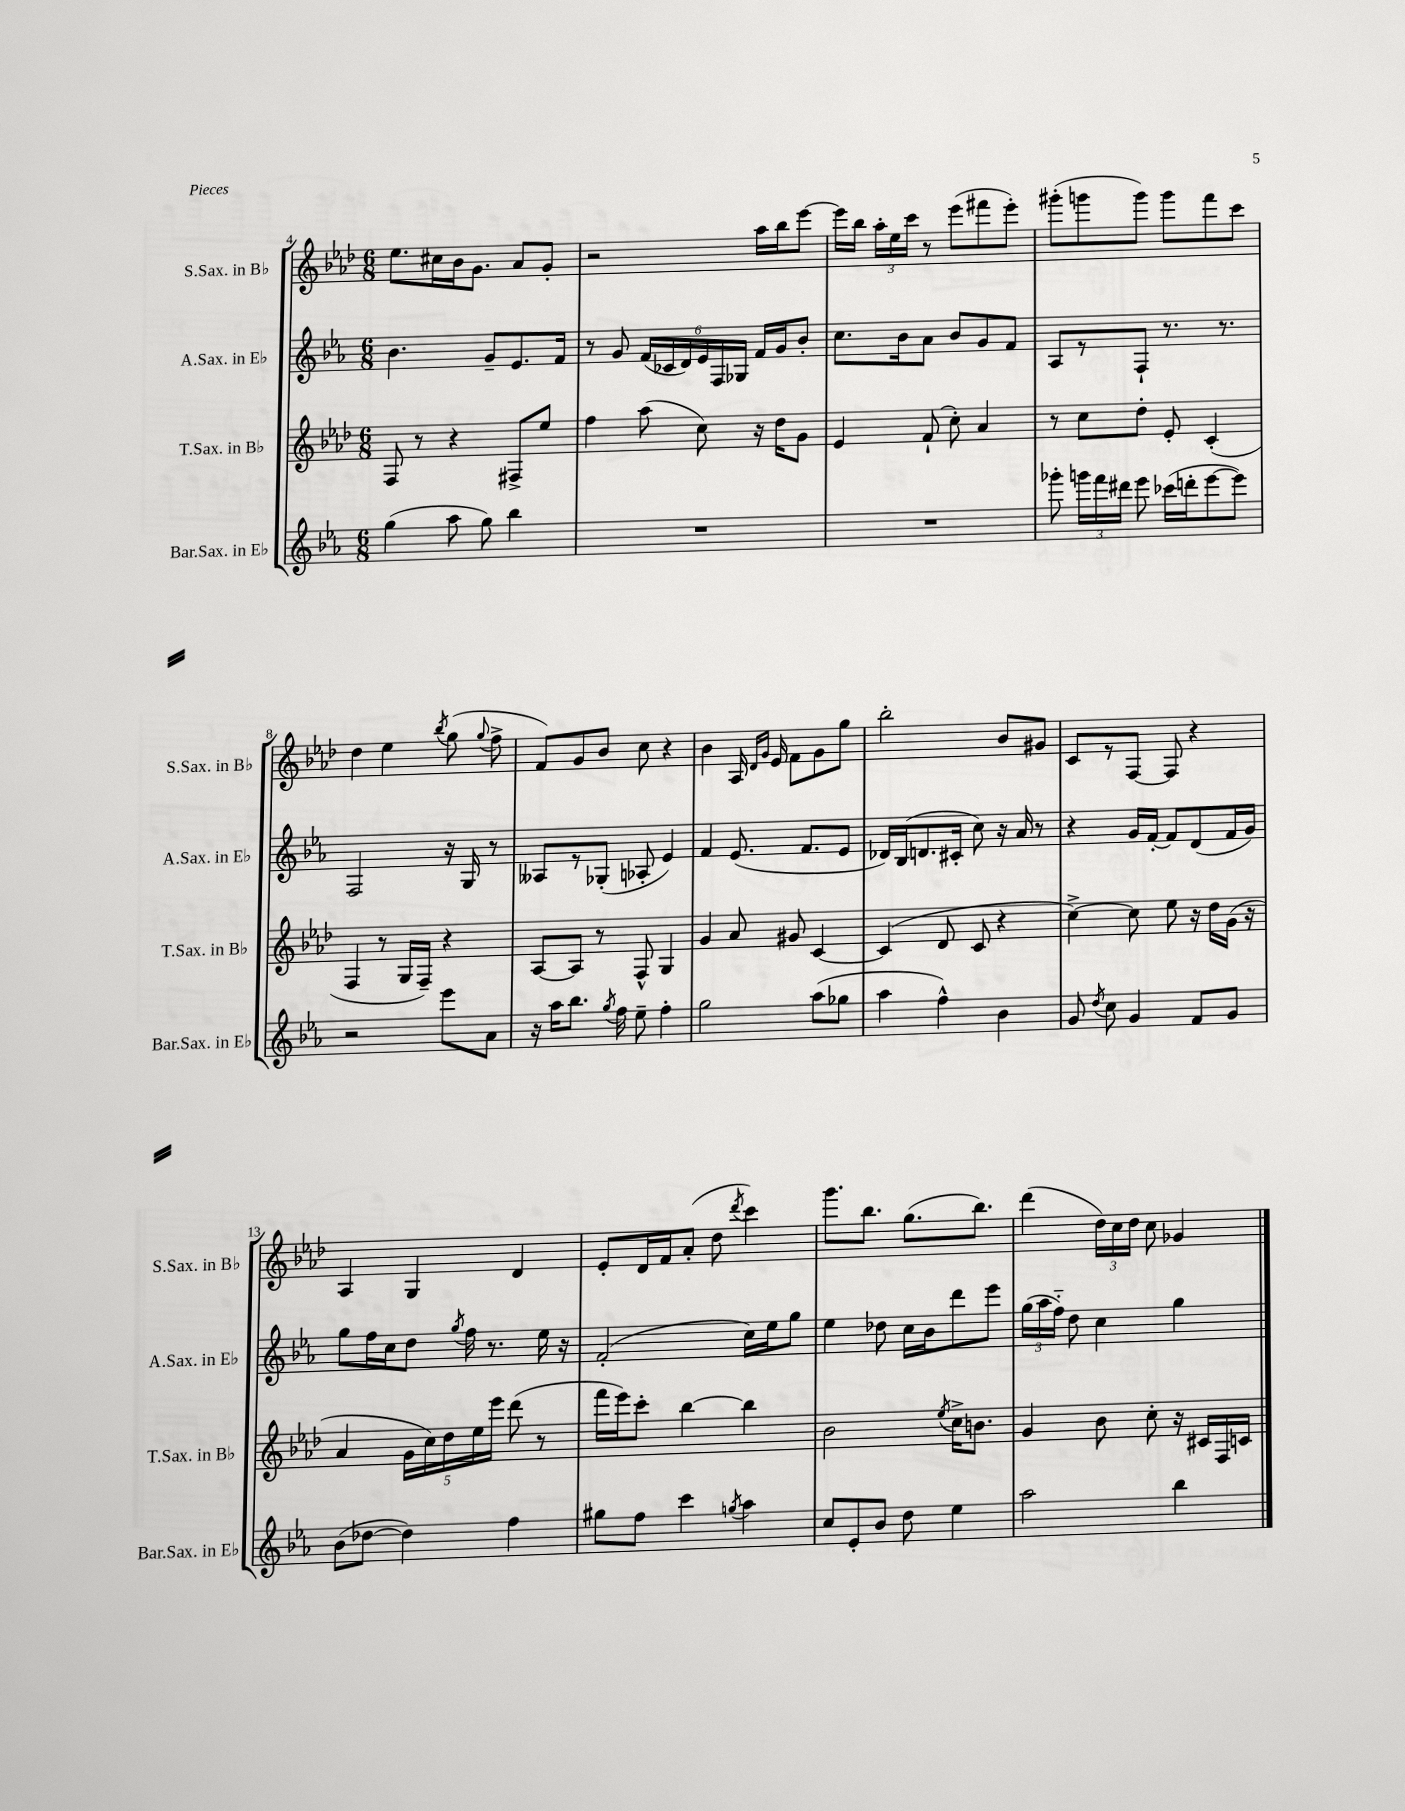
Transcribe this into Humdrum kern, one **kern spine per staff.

**kern	**kern	**kern	**kern
*part4	*part3	*part2	*part1
*staff4	*staff3	*staff2	*staff1
*I"Bar.Sax. in E♭	*I"T.Sax. in B♭	*I"A.Sax. in E♭	*I"S.Sax. in B♭
*I'Bar.Sax. in E♭	*I'T.Sax. in B♭	*I'A.Sax. in E♭	*I'S.Sax. in B♭
*clefG2	*clefG2	*clefG2	*clefG2
*k[b-e-a-]	*k[b-e-a-d-]	*k[b-e-a-]	*k[b-e-a-d-]
*M6/8	*M6/8	*M6/8	*M6/8
=4	=4	=4	=4
(4gg\	8F/	4.b-\	8.ee-\L
.	8r	.	.
.	.	.	16cc#X\L
8aa-\	4r	.	16b-\J
.	.	.	8.g\J
8gg\)	.	8g~/L	.
4bb-\	8F#X^/L	8.e-/	8a-/L
.	8ee-/J	.	8g'/J
.	.	16f/Jk	.
=5	=5	=5	=5
2.r	4ff\	8r	2r
.	.	8g/	.
.	(8aa-\	(24f/LL	.
.	.	24c-X/	.
.	.	24d/)	.
.	8cc\)	24e-/	.
.	.	24F/	.
.	.	24G-X/JJ	.
.	16r	16f/LL	16aa-\LL
.	16dd-\KL	16g/J	16bb-\J
.	8g\J	8b-'/J	[8eee-\J
=6	=6	=6	=6
2.r	4e-/	8.cc\L	16eee-\LL]
.	.	.	16bb-\JJ
.	.	.	24aa-'\LL
.	.	.	24ee-\
.	.	16b-\k	.
.	.	.	24ccc\JJ
.	(8f`/	8a-\J	8r
.	8cc'\)	8b-/L	(8eee-\L
.	4a-/	8g/	8fff#X\
.	.	8f/J	8eee-'\J)
=7	=7	=7	=7
8ggg-X'\	8r	8A-/L	(8ggg#X'\L
24gggn\LL	8cc\L	8r	8gggn\
24fff\	.	.	.
24ddd#X\JJ	.	.	.
8eee-\	8dd-'\J	8F`/J	8ggg\J)
(16ccc-X\LL	8e-'/	8.r	8ggg\L
16dddn'\J	.	.	.
[8eee-\	(4c'/	.	8fff\
.	.	8.r	.
8eee-\J])	.	.	8ccc\J
!!LO:LB:g=z
=8	=8	=8	=8
2r	4F/	2F/	4dd-\
.	8r	.	4ee-\
.	16G/LL	.	.
.	16F~/JJ)	.	.
.	.	.	8qbb-/
8eee-\L	4r	16r	(8gg\
.	.	16G/	.
.	.	.	8qqgg/
8a-\J	.	8r	8ff^\
=9	=9	=9	=9
16r	[8A-/L	8A--X/L	8f/L)
16aa-\KL	.	.	.
8.bb-\J	8A-/J]	8r	8g/
.	8r	(8G-X'/J	8b-/J
8qgg/	.	.	.
16ff\	.	.	.
8ee-~\	8F^^/	8A-X'/	8cc\
4ff'\	4G/	4e-/)	4r
=10	=10	=10	=10
2gg\	4g/	4f/	4b-\
.	8a-/	(8.e-/	16A-/
.	.	.	16qqd-/LL
.	.	.	16qqg/JJ
.	.	.	16e-/
.	8g#X/	.	8f\L
.	.	8.f/L	.
(8aa-\L	[4c/	.	8g\
8gg-X\J	.	8e-/J	8gg\J
=11	=11	=11	=11
4aa-\	(4c/]	16d-X/LL)	2bb-'\
.	.	(16B-/J	.
.	.	8.dn/	.
4ff^^\)	8d-/	.	.
.	.	16c#X'/Jk	.
.	8c/	8cc\)	.
4b-\	4r	16r	8b-/L
.	.	16a-/	.
.	.	8r	8g#X/J
=12	=12	=12	=12
8g/	[4cc^\)	4r	8c/L
8qdd/	.	.	.
8cc\	.	.	8r
4g/	8cc\]	16g/LL	[8F/J
.	.	[16f'/JJ	.
.	8ee-\	8f/L]	8F/]
8f/L	16r	(8d/	4r
.	16dd-\LL	.	.
8g/J	(16g\JJ	16f/L	.
.	16r	16g/JJ)	.
!!LO:LB:g=z
=13	=13	=13	=13
(8b-\L	4a-/	8gg\L	4A-/
[8dd-X\J	.	16ff\L	.
.	.	16cc\J	.
4dd-\])	20g\LL	8dd\J	4G/
.	20cc\)	.	.
.	20dd-\	.	.
.	.	8qgg/	.
.	.	16ff\	.
.	20ee-\	.	.
.	.	8.r	.
.	20eee-\JJ	.	.
4ff\	(8ddd-\	.	4d-/
.	8r	16ee-\	.
.	.	16r	.
=14	=14	=14	=14
8gg#X\L	16fff\LL	(2f'/	8e-'/L
.	16eee-\J)	.	.
8ff\J	8ccc'\J	.	16d-/L
.	.	.	16f/J
4ccc\	[4bb-\	.	(8a-'/J
.	.	.	8dd-\
8qggn/	.	.	8qddd-/
4aa-\	4bb-\]	16cc\LL)	4ccc\)
.	.	16ee-\J	.
.	.	8gg\J	.
=15	=15	=15	=15
8cc/L	2b-\	4ee-\	8.ggg\L
8e-'/	.	.	.
.	.	.	8.bb-\J
8b-/J	.	8dd-X\	.
8dd\	.	16cc\LL	(8.gg\L
.	.	16b-\J	.
.	8qee-/	.	.
4ee-\	16cc^\KL	8ddd\	.
.	8.bn\J	.	8.bb-\J)
.	.	8eee-\J	.
=16	=16	=16	=16
2aa-\	4g/	(24gg\LL	(4ddd-\
.	.	24aa-\	.
.	.	24ff\JJ)	.
.	.	8dd\	.
.	8b-\	4cc\	24dd-\LL)
.	.	.	24cc\
.	.	.	24dd-\JJ
.	8cc'\	.	8cc\
4bb-\	16r	4gg\	4g-X/
.	16c#X/LL	.	.
.	16F/	.	.
.	16cn/JJ	.	.
==	==	==	==
*-	*-	*-	*-
